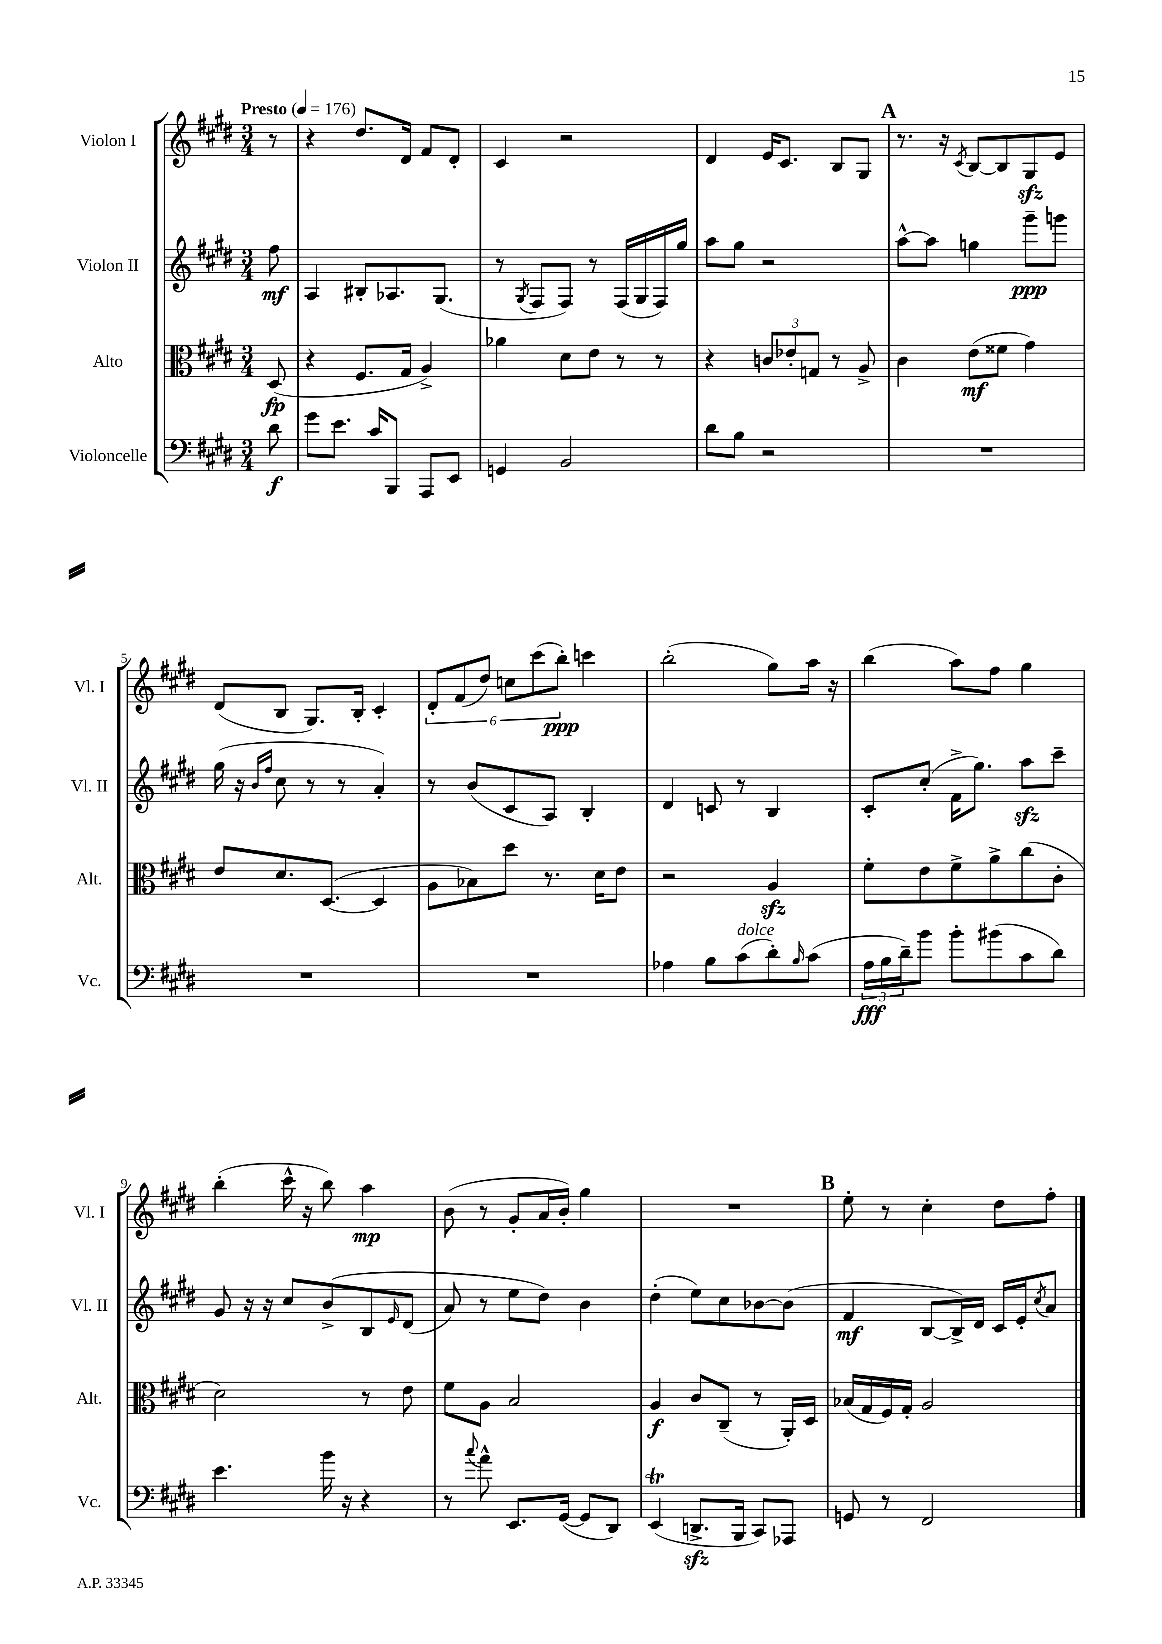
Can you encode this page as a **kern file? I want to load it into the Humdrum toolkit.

**kern	**dynam	**kern	**dynam	**kern	**dynam	**kern	**dynam
*part4	*part4	*part3	*part3	*part2	*part2	*part1	*part1
*staff4	*staff4	*staff3	*staff3	*staff2	*staff2	*staff1	*staff1
*I"Violoncelle	*	*I"Alto	*	*I"Violon II	*	*I"Violon I	*
*I'Vc.	*	*I'Alt.	*	*I'Vl. II	*	*I'Vl. I	*
*clefF4	*	*clefC3	*	*clefG2	*	*clefG2	*
*k[f#c#g#d#]	*	*k[f#c#g#d#]	*	*k[f#c#g#d#]	*	*k[f#c#g#d#]	*
*M3/4	*	*M3/4	*	*M3/4	*	*M3/4	*
*MM176	*	*MM176	*	*MM176	*	*MM176	*
=	=	=	=	=	=	=	=
!	!	!	!	!	!	!LO:TX:a:B:t=Presto	!
8d#\	f	(8D#/	fp	8ff#\	mf	8r	.
=1	=1	=1	=1	=1	=1	=1	=1
8g#\L	.	4r	.	4A/	.	4r	.
8.e\J	.	.	.	.	.	.	.
.	.	8.F#/L	.	8B#X'/L	.	8.dd#/L	.
16c#/KL	.	.	.	.	.	.	.
8BBB/J	.	.	.	8.A-X/	.	.	.
.	.	16G#/Jk	.	.	.	16d#/Jk	.
8AAA/L	.	4A^/)	.	.	.	8f#/L	.
.	.	.	.	(8.G#/J	.	.	.
8EE/J	.	.	.	.	.	8d#'/J	.
=2	=2	=2	=2	=2	=2	=2	=2
4GGn/	.	4a-X\	.	8r	.	4c#/	.
.	.	.	.	8qG#/	.	.	.
.	.	.	.	8F#/L	.	.	.
2BB/	.	8d#\L	.	8F#/J)	.	2r	.
.	.	8e\J	.	8r	.	.	.
.	.	8r	.	(16F#/LL	.	.	.
.	.	.	.	16G#/	.	.	.
.	.	8r	.	16F#/)	.	.	.
.	.	.	.	16gg#/JJ	.	.	.
=3	=3	=3	=3	=3	=3	=3	=3
8d#\L	.	4r	.	8aa\L	.	4d#/	.
8B\J	.	.	.	8gg#\J	.	.	.
2r	.	12cn/L	.	2r	.	16e/KL	.
.	.	.	.	.	.	8.c#/J	.
.	.	12e-X'/	.	.	.	.	.
.	.	12Gn/J	.	.	.	.	.
.	.	8r	.	.	.	8B/L	.
.	.	8A^/	.	.	.	8G#/J	.
!!LO:REH:place=s1:t=A
=4	=4	=4	=4	=4	=4	=4	=4
2.r	.	4c#\	.	[8aa^^\L	.	8.r	.
.	.	.	.	8aa\J]	.	.	.
.	.	.	.	.	.	16r	.
.	.	.	.	.	.	8qc#/	.
.	.	(8e\L	mf	4ggn\	.	[8B/L	.
.	.	8f##X\J	.	.	.	8B/]	.
.	.	4g#\)	.	8ggg#~\L	ppp	8G#zz/	.
.	.	.	.	8gggn\J	.	8e/J	.
!!LO:LB:g=z
=5	=5	=5	=5	=5	=5	=5	=5
2.r	.	8e/L	.	(16gg#\	.	(8d#/L	.
.	.	.	.	16r	.	.	.
.	.	.	.	16qqb/LL	.	.	.
.	.	.	.	16qqff#/JJ	.	.	.
.	.	8.d#/	.	8cc#\	.	8B/J	.
.	.	.	.	8r	.	8.G#/L)	.
.	.	([8.D#/J	.	.	.	.	.
.	.	.	.	8r	.	.	.
.	.	.	.	.	.	16B'/Jk	.
.	.	4D#/]	.	4a'/)	.	4c#'/	.
=6	=6	=6	=6	=6	=6	=6	=6
2.r	.	8A\L	.	8r	.	12d#'/L	.
.	.	.	.	.	.	(12f#/	.
.	.	8B-X\)	.	(8b/L	.	.	.
.	.	.	.	.	.	12dd#/J)	.
.	.	8dd#\J	.	8c#/	.	12ccn\L	.
.	.	.	.	.	.	(12ccc#\	.
.	.	8.r	.	8A/J)	.	.	.
.	.	.	.	.	.	12bb'\J)	ppp
.	.	.	.	4B'/	.	4cccn\	.
.	.	16d#\KL	.	.	.	.	.
.	.	8e\J	.	.	.	.	.
=7	=7	=7	=7	=7	=7	=7	=7
4A-X\	.	2r	.	4d#/	.	(2bb'\	.
8B\L	.	.	.	8cn/	.	.	.
!LO:TX:a:i:t=dolce	!	!	!	!	!	!	!
(8c#\	.	.	.	8r	.	.	.
8d#'\)	.	4Azz/	.	4B/	.	8gg#\L)	.
16qqB/	.	.	.	.	.	.	.
(8c#\J	.	.	.	.	.	16aa\Jk	.
.	.	.	.	.	.	16r	.
=8	=8	=8	=8	=8	=8	=8	=8
24A\LL	fff	8f#'\L	.	8c#'/L	.	(4bb\	.
24B\	.	.	.	.	.	.	.
24d#~\J)	.	.	.	.	.	.	.
8b\J	.	8e\	.	(8cc#'/J	.	.	.
8b'\L	.	8f#^\	.	16f#^\KL	.	8aa\L)	.
.	.	.	.	8.gg#\J)	.	.	.
(8b#X\	.	8a^\	.	.	.	8ff#\J	.
8c#\	.	(8cc#\	.	8aazz\L	.	4gg#\	.
8d#\J)	.	8c#'\J	.	8ccc#~\J	.	.	.
!!LO:LB:g=z
=9	=9	=9	=9	=9	=9	=9	=9
4.e\	.	2d#\)	.	8g#/	.	(4bb'\	.
.	.	.	.	16r	.	.	.
.	.	.	.	16r	.	.	.
.	.	.	.	8cc#/L	.	16ccc#^^\	.
.	.	.	.	.	.	16r	.
16b\	.	.	.	(8b^/	.	8bb\)	.
16r	.	.	.	.	.	.	.
4r	.	8r	.	8B/	.	4aa\	mp
.	.	.	.	16qqe/	.	.	.
.	.	8e\	.	(8d#/J	.	.	.
=10	=10	=10	=10	=10	=10	=10	=10
8r	.	8f#\L	.	8a/)	.	(8b\	.
8qqcc#/	.	.	.	.	.	.	.
8a^^\	.	8A\J	.	8r	.	8r	.
8.EE/L	.	2B/	.	8ee\L	.	8g#'/L	.
.	.	.	.	8dd#\J)	.	16a/L	.
([16GG#/Jk	.	.	.	.	.	16b'/JJ)	.
8GG#/L]	.	.	.	4b\	.	4gg#\	.
8DD#/J)	.	.	.	.	.	.	.
=11	=11	=11	=11	=11	=11	=11	=11
(4EET/	.	4A/	f	(4dd#'\	.	2.r	.
8.DDnzz^/L	.	8c#/L	.	8ee\L)	.	.	.
.	.	(8C#~/J	.	8cc#\	.	.	.
16BBB/Jk	.	.	.	.	.	.	.
8CC#/L)	.	8r	.	[8b-X\	.	.	.
8AAA-X/J	.	16AA'/LL)	.	(8b-\J]	.	.	.
.	.	16D#/JJ	.	.	.	.	.
!!LO:REH:place=s1:t=B
=12	=12	=12	=12	=12	=12	=12	=12
8GGn/	.	(16B-X/LL	.	4f#/	mf	8ee'\	.
.	.	16G#/	.	.	.	.	.
8r	.	16F#/)	.	.	.	8r	.
.	.	16G#'/JJ	.	.	.	.	.
2FF#/	.	2A/	.	[8B/L	.	4cc#'\	.
.	.	.	.	16B^/L])	.	.	.
.	.	.	.	16d#/JJ	.	.	.
.	.	.	.	16c#/LL	.	8dd#\L	.
.	.	.	.	16e'/J	.	.	.
.	.	.	.	8qcc#/	.	.	.
.	.	.	.	8a/J	.	8ff#'\J	.
==	==	==	==	==	==	==	==
*-	*-	*-	*-	*-	*-	*-	*-
